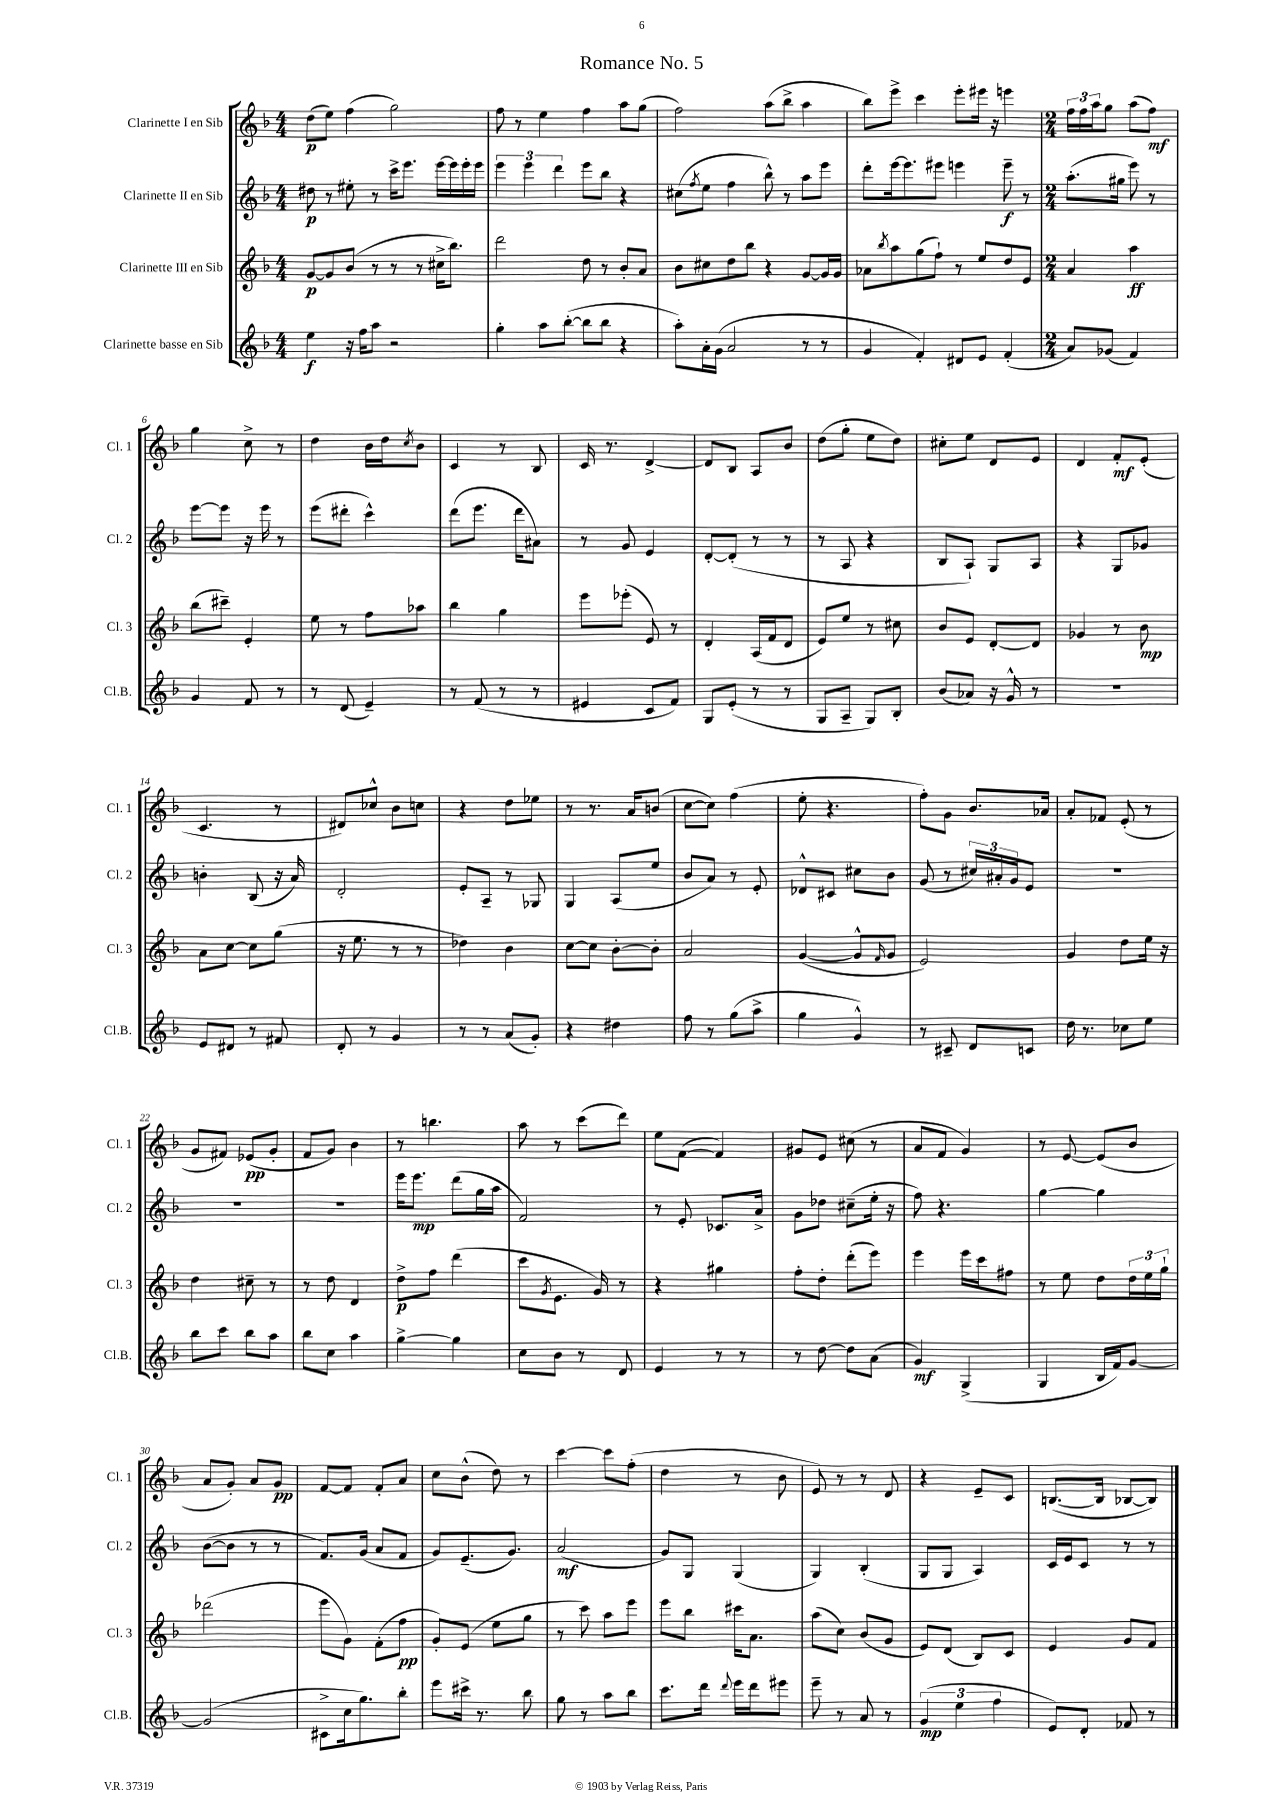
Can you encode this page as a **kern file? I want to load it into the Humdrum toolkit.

**kern	**kern	**kern	**kern
*staff4	*staff3	*staff2	*staff1
*clefG2	*clefG2	*clefG2	*clefG2
*k[b-]	*k[b-]	*k[b-]	*k[b-]
*M4/4	*M4/4	*M4/4	*M4/4
4ee	[8g	8dd#	(8dd
.	8g]	8r	8ee)
16r	(8b-	8ee#'	(4ff
16ff	.	.	.
8aa	8r	8r	.
2r	8r	16ccc^	2gg)
.	.	8.eee	.
.	8r	.	.
.	16cc#^	[16eee	.
.	8.bb-)	16eee]	.
.	.	16eee'	.
.	.	16eee	.
=	=	=	=
4gg'	2ddd	6eee	8ff
.	.	.	8r
.	.	6eee	.
8aa	.	.	4ee
.	.	6ddd	.
([8bb-'	.	.	.
8bb-]	8dd	8eee	4ff
8bb-	8r	8bb-	.
4r	8b-'	4r	8aa
.	8a	.	(8gg
=	=	=	=
8aa')	8b-	(8cc#	2ff)
.	.	8qff	.
16a'	8cc#	8ee	.
(16g	.	.	.
2a	8dd	4ff	.
.	8bb-	.	.
.	4r	8bb-^^)	(8aa
.	.	8r	8bb-^
8r	[8g	8aa	4aa
8r	16g]	8eee	.
.	16g	.	.
=	=	=	=
4g	8a-	8ddd'	8bb-)
.	8qbb-	.	.
.	8aa	[16eee	8eee^
.	.	8.eee]	.
4f')	(8gg	.	4ccc
.	8ff`)	8eee#	.
8d#	8r	4eee	8eee'
8e	8ee	.	16eee#
.	.	.	16r
(4f'	8dd	8eee~	4eee
.	8e	8r	.
=	=	=	=
*M2/4	*M2/4	*M2/4	*M2/4
8a)	4a	(8.aa'	24ff
.	.	.	24ff
.	.	.	24aa
(8g-	.	.	8gg
.	.	16gg#	.
4f)	4aa	8eee)	(8aa
.	.	8r	8ff)
=	=	=	=
4g	(8bb-	[8eee	4gg
.	8ccc#~)	8eee]	.
8f	4e'	16r	8cc^
.	.	16eee	.
8r	.	8r	8r
=	=	=	=
8r	8ee	(8eee	4dd
(8d	8r	8ddd#'	.
4e~)	8ff	4ccc^^)	16b-
.	.	.	16dd
.	.	.	8qcc
.	8aa-	.	8b-
=	=	=	=
8r	4bb-	(8ddd	4c
(8f	.	8.eee	.
8r	4gg	.	8r
.	.	16ddd	.
8r	.	8a#)	8B-
=	=	=	=
4e#	8eee	8r	16c
.	.	.	8.r
.	(8eee-'	8g	.
8c	8e)	4e	[4d^
8f)	8r	.	.
=	=	=	=
8G	4d'	[8d'	8d]
(8e'	.	(8d']	8B-
8r	(16A	8r	8A
.	16f	.	.
8r	8d	8r	8b-
=	=	=	=
8G	8e)	8r	(8dd
8A~	8ee	8A	8gg'
8G)	8r	4r	8ee
8B-'	8cc#	.	8dd)
=	=	=	=
(8b-	8b-	8B-	8cc#'
8a-)	8e	8A`)	8ee
16r	[8d'	8G	8d
16g^^	.	.	.
8r	8d]	8A	8e
=	=	=	=
2r	4g-	4r	4d
.	8r	8G	8f'
.	8b-	8g-	(8e'
=	=	=	=
8e	8a	4b'	4.c
8d#	[8cc	.	.
8r	8cc]	(8B-	.
8f#	(8gg	16r	8r
.	.	16a)	.
=	=	=	=
8d'	16r	2d'	8d#)
.	8.ee	.	.
8r	.	.	8cc-^^
4g	8r	.	8b-
.	8r	.	8cc
=	=	=	=
8r	4dd-)	8e'	4r
8r	.	8A~	.
(8a	4b-	8r	8dd
8g')	.	8G-	8ee-
=	=	=	=
4r	[8cc	4G	8r
.	8cc]	.	8.r
4dd#	[8b-'	(8A	.
.	.	.	16a
.	8b-']	8ee	(8b
=	=	=	=
8ff	2a	8b-	[8cc
8r	.	8a)	8cc])
(8gg	.	8r	(4ff
8aa^	.	8e'	.
=	=	=	=
4gg	([4g	8d-^^	8ee'
.	.	8c#	4.r
4g^^)	8g^^]	8cc#	.
.	16qqf	.	.
.	8g	8b-	.
=	=	=	=
8r	2e)	(8g	8ff')
8c#~	.	8r	8g
8d	.	24cc#)	8.b-
.	.	24a#'	.
.	.	24g	.
8c	.	8e	.
.	.	.	16a-
=	=	=	=
16dd	4g	2r	8a'
8.r	.	.	.
.	.	.	8f-
8cc-	8dd	.	(8e'
8ee	16ee	.	8r
.	16r	.	.
=	=	=	=
8bb-	4dd	2r	8g
8ccc	.	.	8f#)
8bb-	8cc#~	.	(8e-
8aa	8r	.	8g'
=	=	=	=
8bb-	8r	2r	8f
8cc	8dd	.	8g)
4aa	4d	.	4b-
=	=	=	=
[4gg^	8dd^	16eee	8r
.	.	8.eee	.
.	8ff	.	4.bb
4gg]	(4ddd	(8ddd	.
.	.	16gg	.
.	.	16aa	.
=	=	=	=
8cc	8ccc	2f)	8aa
.	8qg	.	.
8b-	8.e	.	8r
8r	.	.	(8ccc
.	16g)	.	.
8d	8r	.	8ddd)
=	=	=	=
4e	4r	8r	8ee
.	.	8e'	([8f
8r	4gg#	8.c-	4f])
8r	.	.	.
.	.	16a^	.
=	=	=	=
8r	8ff'	8g	8g#
[8dd	8dd'	8dd-	8e
8dd]	(8ddd'	(8cc#~	(8cc#
(8a	8eee)	16ee'	8r
.	.	16r	.
=	=	=	=
4g)	4eee	8ff)	8a
.	.	4.r	8f
(4G^	16eee	.	4g)
.	16ccc	.	.
.	8ff#	.	.
=	=	=	=
4G	8r	[4gg	8r
.	8ee	.	[8e
16B-	8dd	4gg]	(8e]
16f)	.	.	.
[8g	24dd	.	8b-
.	24ee	.	.
.	24gg`	.	.
=	=	=	=
(2g]	(2ddd-	([8b-	8a
.	.	8b-]	8g')
.	.	8r	8a
.	.	8r	8g
=	=	=	=
8c#^	8eee	8.f)	[8f
16cc	8g)	.	8f]
8.gg)	.	(16g	.
.	(8f'	8a	8f'
8bb-'	8ff	8f	8a
=	=	=	=
8eee	8g')	8g)	8cc
16ccc#^	(8e	(8.e~	(8b-^^
8.r	.	.	.
.	8ee	.	8dd)
.	.	8.g)	.
8bb-	8gg	.	8r
=	=	=	=
8gg	8r	(2a	[4ccc
8r	8ccc)	.	.
8aa	8aa	.	8ccc]
8bb-	8eee	.	(8ff'
=	=	=	=
8.ccc	8eee	8g)	4dd
.	8bb-	8G	.
16ddd	.	.	.
8qqddd	.	.	.
16eee	16ccc#	(4G	8r
16ddd	8.a	.	.
8eee#	.	.	8b-
=	=	=	=
8eee~	(8aa	4G)	8e)
8r	8cc)	.	8r
8a	(8b-	(4B-'	8r
8r	8g	.	8d
=	=	=	=
(6g	8e)	8G	4r
.	(8d	8G	.
6ee	.	.	.
.	8B-)	4A)	8e~
6ff	.	.	.
.	8c	.	8c
=	=	=	=
8e)	4e	16c	([8.B
.	.	16e	.
8d'	.	8c	.
.	.	.	16B]
8f-	8g	8r	[8B-
8r	8f	8r	8B-])
==	==	==	==
*-	*-	*-	*-
